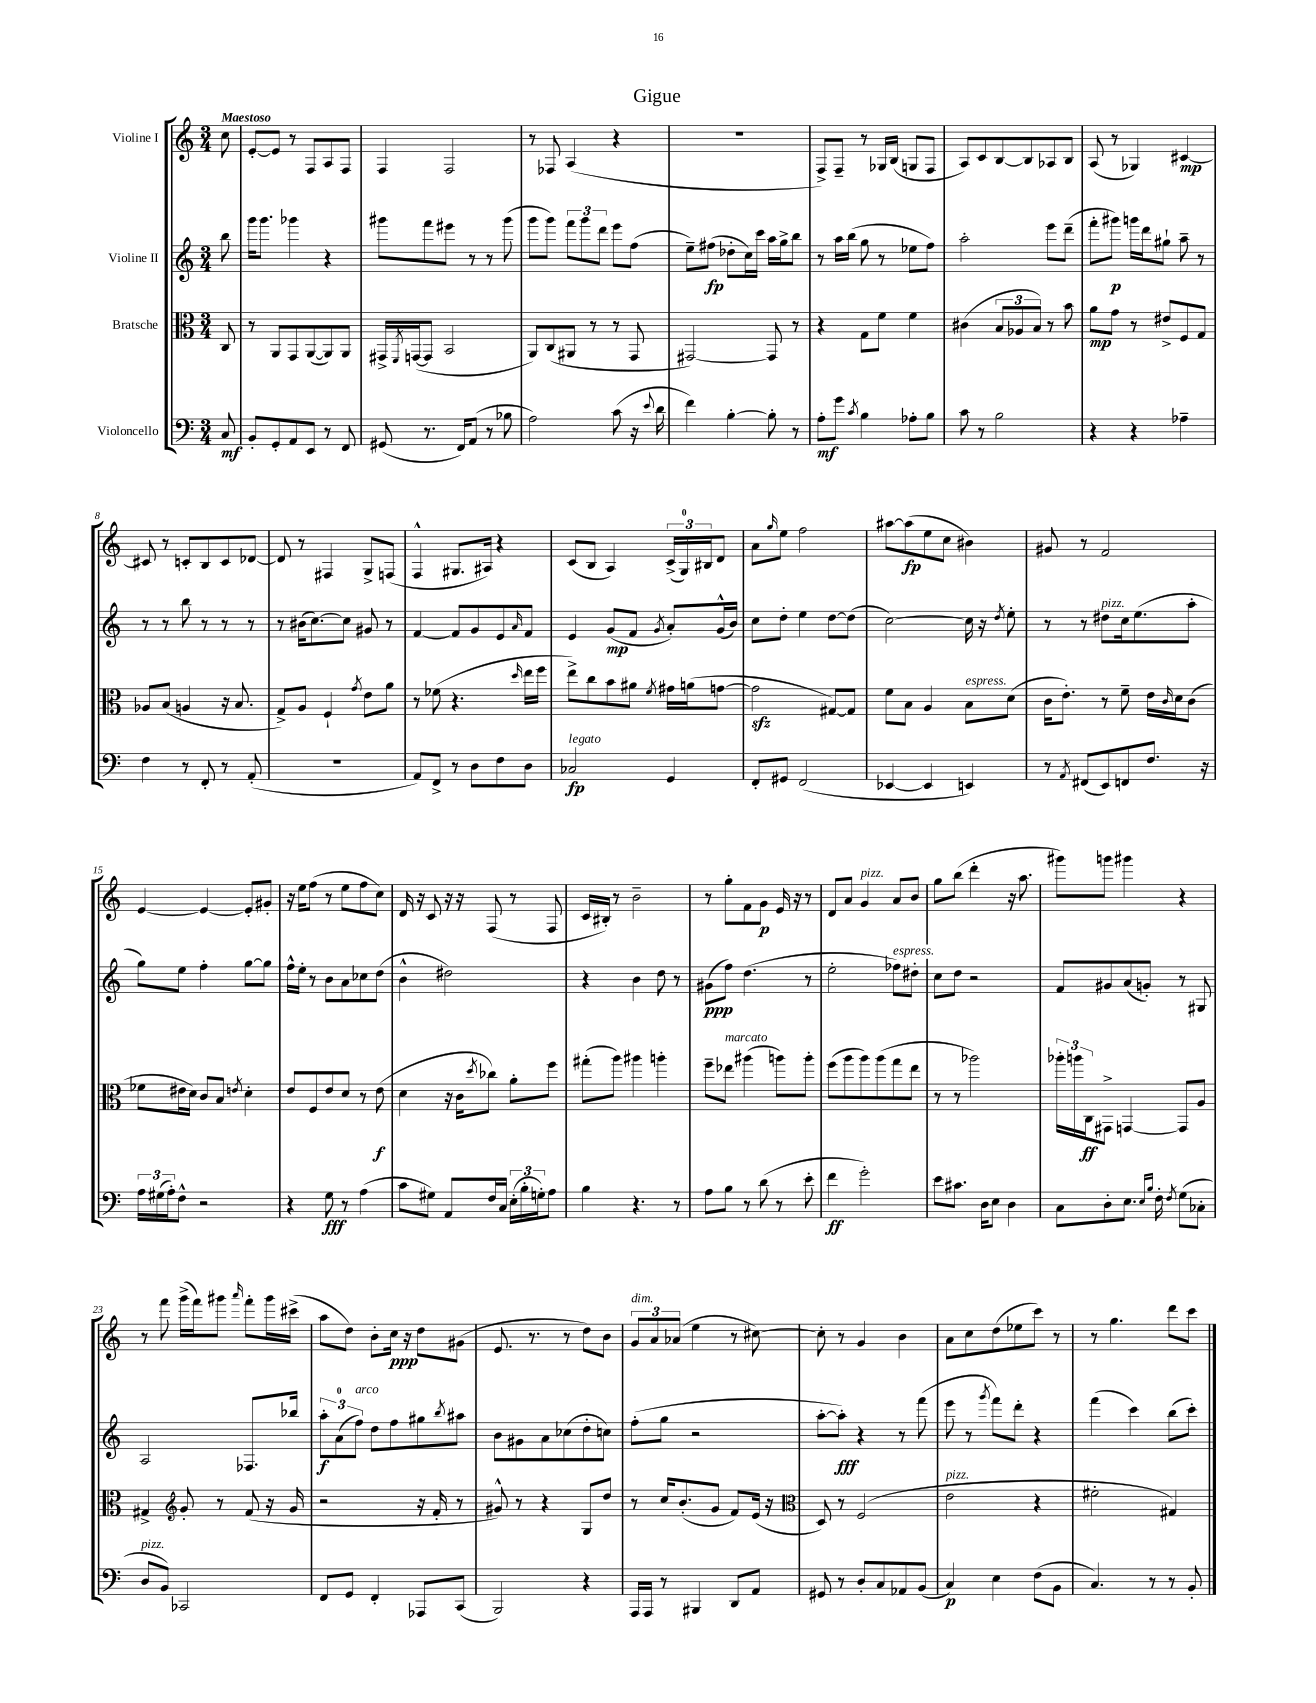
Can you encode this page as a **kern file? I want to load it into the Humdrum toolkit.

**kern	**kern	**kern	**kern
*staff4	*staff3	*staff2	*staff1
*clefF4	*clefC3	*clefG2	*clefG2
*k[]	*k[]	*k[]	*k[]
*M3/4	*M3/4	*M3/4	*M3/4
8C	8C	8bb	8cc
=	=	=	=
8BB'	8r	16ggg	[8e'
.	.	8.ggg	.
8GG'	8AA	.	8e]
8AA	8GG	4ggg-	8r
8EE	([8AA	.	8F
8r	8AA])	4r	8A
8FF	8AA	.	8F
=	=	=	=
(8GG#	16GG#^	8ggg#	4F
.	8qFF	.	.
.	([16GG	.	.
8.r	8GG]	8fff	.
.	2BB	8eee#	2F
16FF)	.	.	.
(8AA	.	8r	.
8r	.	8r	.
8B-	.	(8ggg#	.
=	=	=	=
2A)	8AA)	8ggg	8r
.	(8C	8ggg)	8F-
.	8AA#	12fff	(4A
.	.	12ggg	.
.	8r	.	.
.	.	12ddd	.
(8c	8r	8eee	4r
16r	8GG	(8ff	.
8qqe	.	.	.
16d	.	.	.
=	=	=	=
4f)	[2GG#)	8ee~)	2.r
.	.	(8ff#	.
[4B'	.	8dd-'	.
.	.	16cc)	.
.	.	16ccc	.
8B']	8GG#]	16aa	.
.	.	16gg^	.
8r	8r	8bb	.
=	=	=	=
8A'	4r	8r	8F^)
8g	.	16aa	8F~
.	.	(16bb	.
8qc	.	.	.
4B	8G	8gg	8r
.	8f	8r	16G-
.	.	.	(16B
8A-'	4f	8ee-	8G
8B	.	8ff)	8F
=	=	=	=
8c	(4c#	2aa'	8A)
8r	.	.	8c
2B	12B	.	[8B
.	12A-	.	.
.	.	.	8B]
.	12B)	.	.
.	8r	8eee	8A-
.	8b	(8ddd~	8B
=	=	=	=
4r	8a	8fff'	(8A
.	8g	8ggg#)	8r
4r	8r	16ggg	4G-)
.	.	16ddd	.
.	8e#^	8gg#`	.
4A-~	8F	8aa~	[4c#
.	8G	8r	.
=	=	=	=
4F	8A-	8r	8c#]
.	(8B	8r	8r
8r	4A	8bb	8c'
8FF'	.	8r	8B
8r	16r	8r	8c
.	8.B	.	.
(8AA'	.	8r	[8d-
=	=	=	=
2.r	8G^)	8r	8d-]
.	8A	(16b#	8r
.	.	[8.cc)	.
.	4F`	.	4F#
.	.	8cc]	.
.	8qg	.	.
.	8e	8g#	8G^
.	8a	8r	(8F
=	=	=	=
8AA)	8r	[4f	4F^^
8FF^	(8f-	.	.
8r	4.r	8f]	8.G#
8D	.	8g	.
.	.	.	16A#)
8F	.	8e	4r
.	16qqdd	16qqa	.
8D	16ee	8f	.
.	16ff	.	.
=	=	=	=
2C-	8ee^)	4e	(8c
.	8cc	.	8B
.	8b	(8g	4A)
.	8a#	8f	.
.	8qf	8qg	.
4GG	16g#	8a')	(24c^
.	.	.	24G)
.	(16a	.	.
.	.	.	24B#
.	[8g	(16g^^	8d
.	.	16b)	.
=	=	=	=
8FF'	2g]	8cc	8a
.	.	.	16qqgg
8GG#	.	8dd'	8ee
(2FF	.	4ee	2ff
.	[8G#)	[8dd	.
.	8G#]	(8dd]	.
=	=	=	=
[4EE-	8f	[2cc)	[8aa#
.	8B	.	(8aa#]
4EE-]	4A	.	8ee
.	.	.	8cc
4EE)	8B	16cc]	4b#)
.	.	16r	.
.	.	8qdd	.
.	(8d	8ee'	.
=	=	=	=
8r	16c	8r	8g#
.	8.e')	.	.
8qAA	.	.	.
(8FF#	.	8r	8r
8EE)	8r	8dd#	2f
8FF	8f~	16cc	.
.	.	(8.ee	.
8.F	16e	.	.
.	16qqc	.	.
.	16d	.	.
.	(8c	8aa'	.
16r	.	.	.
=	=	=	=
24A	8f-	8gg)	[4e
(24G#	.	.	.
24A')	.	.	.
8F^^	16e#	8ee	.
.	16d)	.	.
2r	8c	4ff'	4e_
.	8B	.	.
.	8qe	.	.
.	4d'	[8gg	8e']
.	.	8gg]	8g#'
=	=	=	=
4r	8e	16ff^^	16r
.	.	16ee'	16ee
.	8F	8r	(8ff
8G	8e	8b	8r
8r	8d	8a	8ee
(4A	8r	8cc-	8ff
.	(8e	(8dd	8cc)
=	=	=	=
8c	4d	4b^^	16d
.	.	.	16r
8G#)	.	.	8c
8AA	16r	2dd#)	16r
.	16c	.	16r
.	8qdd	.	.
16F	8cc-)	.	(8F
16C	.	.	.
(24E'	8a'	.	8r
24B'	.	.	.
24G')	.	.	.
8A	8ff	.	8F
=	=	=	=
4B	(8gg#'	4r	16c
.	.	.	16B#')
.	8aa)	.	8r
4.r	4aa#	4b	2b~
.	4aa'	8dd	.
8r	.	8r	.
=	=	=	=
8A	8ff~	(8g#	8r
8B	8ee-	8ff)	8gg'
8r	(4aa#	(4.dd	8f
(8d	.	.	8g
8r	8aa)	.	16e
.	.	.	16r
8e'	8aa'	8r	8r
=	=	=	=
4f	(8ff	2ee'	8d
.	8aa	.	8a
2g')	8aa)	.	4g
.	(8aa	.	.
.	8gg	8ff-)	8a
.	8ee	8dd#'	8b
=	=	=	=
8e	8r	8cc	8gg
8.c#	8r	8dd	(8bb
.	2aa-)	2r	4ddd'
16D	.	.	.
8E	.	.	.
4D	.	.	16r
.	.	.	8.aa
=	=	=	=
8C	24aa-'	8f	8ggg#)
.	24aa	.	.
.	24C	.	.
8D'	8GG#^	8g#	8ggg
8.E	[4GG	(8a	4ggg#
.	.	8g')	.
16qqE	.	.	.
16qqB	.	.	.
16F'	.	.	.
8qF	.	.	.
(8G	8GG]	8r	4r
8C-'	8A	8G#	.
=	=	=	=
8D	4G#^	2A	8r
8BB)	.	.	8fff
*	*clefG2	*	*
2CC-	8g'	.	(16ggg^
.	.	.	16fff)
.	8r	.	8ggg#
.	.	.	16qqaaa
.	(8f	8.F-	8fff'
.	16r	.	16ggg#
.	16g	16bb-	(16ccc#^
=	=	=	=
8FF	2r	12aa'	8aa
.	.	(12a	.
8GG	.	.	8dd)
.	.	12ff)	.
4FF'	.	8dd	8b'
.	.	8ff	16cc
.	.	.	16r
8AAA-	16r	8gg#	8dd
.	16f'	.	.
.	.	8qbb	.
(8CC	8r	8aa#	(8g#
=	=	=	=
2BBB)	8g#^^)	8b	8.e
.	8r	8g#	.
.	.	.	8.r
.	4r	8a	.
.	.	(8cc-	8r
4r	8G	8dd'	8dd)
.	8dd	8cc)	8b
=	=	=	=
16AAA	8r	(8ff'	12g
16AAA	.	.	.
.	.	.	12a
8r	16cc	8gg	.
.	.	.	(12a-
.	(8.b'	.	.
4BBB#	.	2r	4ee
.	8g	.	.
8DD	8f)	.	8r
8AA	(16e	.	[8cc#)
.	16r	.	.
=	=	=	=
*	*clefC3	*	*
8GG#	8D)	[8aa'	8cc#']
8r	8r	8aa'])	8r
8D'	(2F	4r	4g
8C	.	.	.
8AA-	.	8r	4b
(8BB	.	(8fff	.
=	=	=	=
4C)	2e	8eee	8a
.	.	8r	8cc
.	.	8qggg	.
4E	.	8fff)	(8dd
.	.	8ddd'	8ee-
(8F	4r	4r	8ccc)
8BB	.	.	8r
=	=	=	=
4.C)	2f#'	(4fff	8r
.	.	.	4.gg
.	.	4ccc)	.
8r	.	.	.
8r	4G#)	(8bb	8ddd
8BB'	.	8ccc')	8ccc
==	==	==	==
*-	*-	*-	*-
